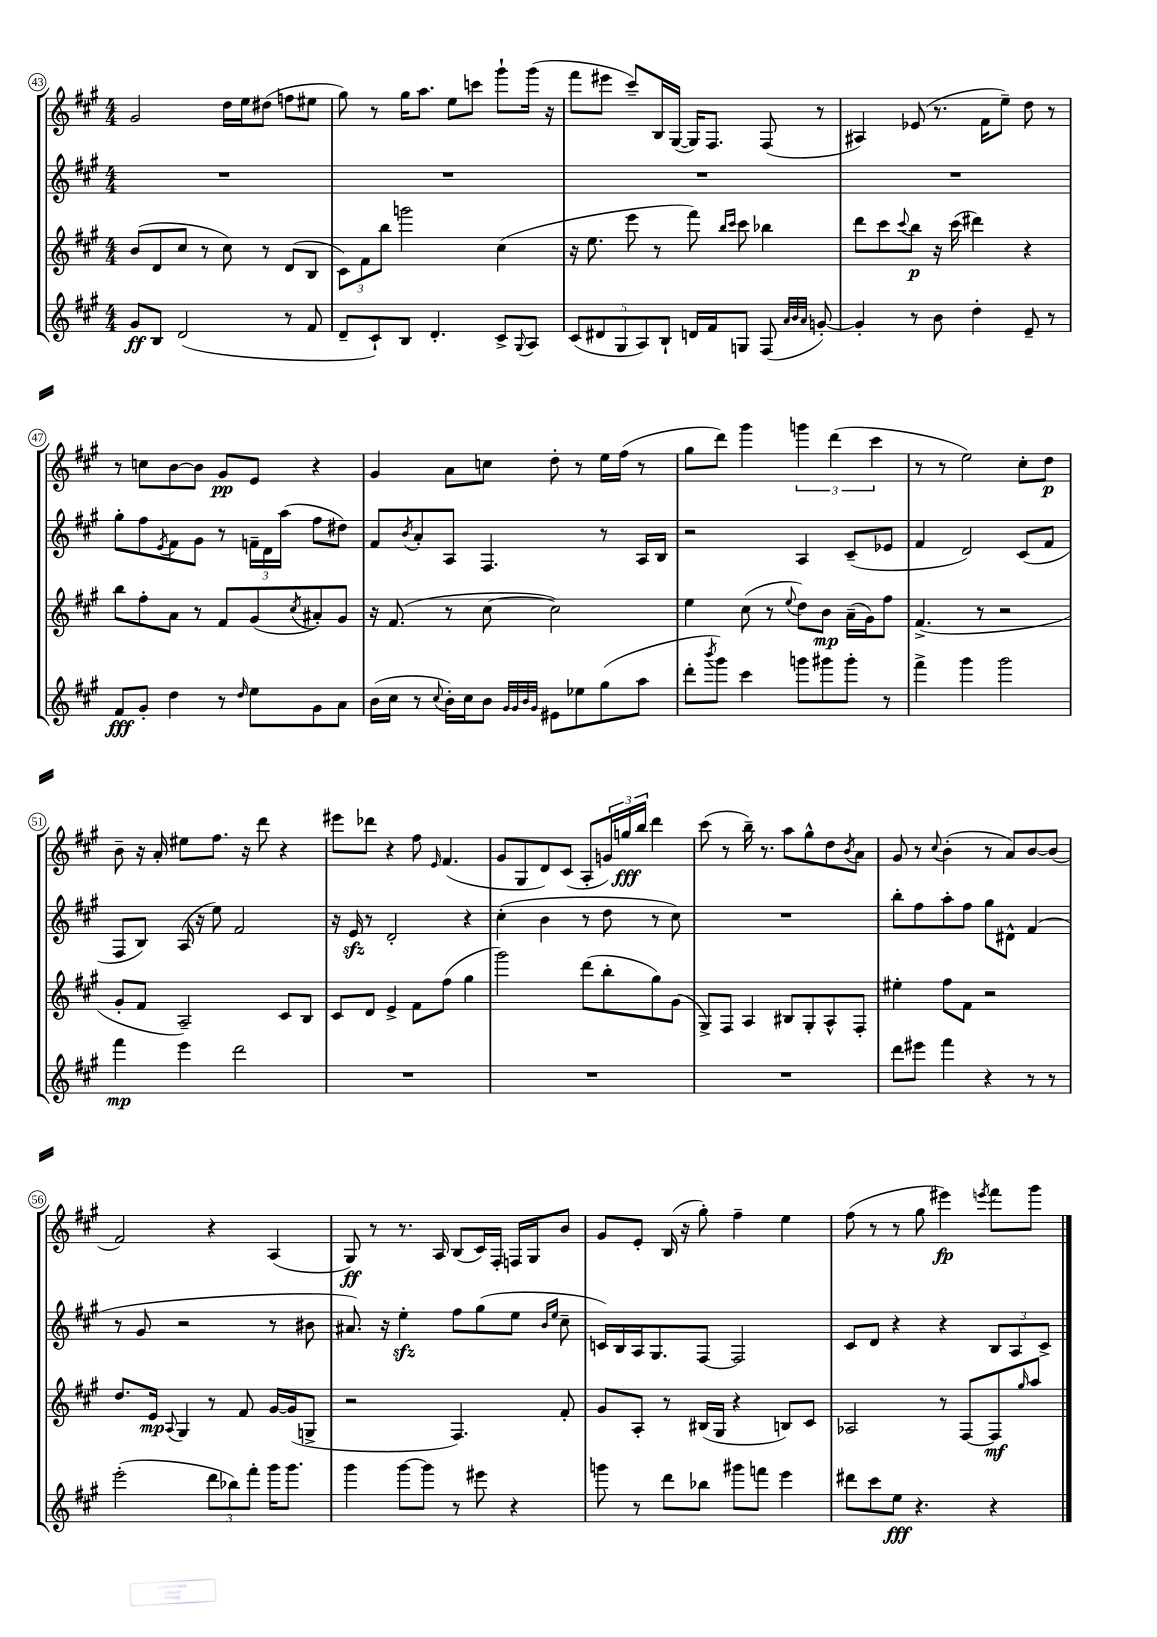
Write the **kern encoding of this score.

**kern	**kern	**kern	**kern
*staff4	*staff3	*staff2	*staff1
*clefG2	*clefG2	*clefG2	*clefG2
*k[f#c#g#]	*k[f#c#g#]	*k[f#c#g#]	*k[f#c#g#]
*M4/4	*M4/4	*M4/4	*M4/4
8g#	(8b	1r	2g#
8B	8d	.	.
(2d	8cc#	.	.
.	8r	.	.
.	8cc#)	.	16dd
.	.	.	16ee
.	8r	.	(8dd#
8r	(8d	.	8ff
8f#	8B	.	8ee#
=	=	=	=
8d~	12c#)	1r	8gg#)
.	12f#	.	.
8c#`)	.	.	8r
.	12bb	.	.
8B	2ggg	.	16gg#
.	.	.	8.aa
4.d'	.	.	.
.	.	.	8ee
.	.	.	8ccc
8c#^	(4cc#	.	8ggg#`
8qqG#	.	.	.
8A	.	.	(16ggg#
.	.	.	16r
=	=	=	=
(10c#	16r	1r	8fff#
.	8.ee	.	.
10d#	.	.	.
.	.	.	8eee#
10G#	.	.	.
.	8eee	.	8ccc#~)
10A)	.	.	.
.	8r	.	16B
10B`	.	.	.
.	.	.	([16G#
16d	8fff#)	.	16G#])
16f#	.	.	8.F#
.	16qqbb	.	.
.	16qqccc#	.	.
8G	8ccc#	.	.
(8F#	4bb-	.	(8F#
32qqa	.	.	.
32qqb	.	.	.
32qqa	.	.	.
[8g')	.	.	8r
=	=	=	=
4g']	8ddd	1r	4A#)
.	8ccc#	.	.
.	8qqccc#	.	.
8r	8bb	.	(8e-
8b	16r	.	8.r
.	(16ccc#	.	.
4dd'	4ddd#)	.	.
.	.	.	16f#
.	.	.	8ee~)
8e~	4r	.	8dd
8r	.	.	8r
=	=	=	=
8f#	8bb	8gg#'	8r
8g#'	8ff#'	8ff#	8cc
.	.	8qe	.
4dd	8a	8f#	[8b
.	8r	8g#	8b]
8r	8f#	8r	8g#
16qqdd	.	.	.
8ee	(8g#	24f~	8e
.	.	24d	.
.	.	(24aa	.
.	8qcc#	.	.
8g#	8a#')	8ff#	4r
8a	8g#	8dd#)	.
=	=	=	=
(16b	16r	8f#	4g#
16cc#	(8.f#	.	.
.	.	8qb	.
8r	.	8a'	.
8qqcc#	.	.	.
16b')	8r	8A	8a
16cc#	.	.	.
8b	[8cc#	4.F#	8cc
32qqg#	.	.	.
32qqg#	.	.	.
32qqb	.	.	.
32qqg#	.	.	.
8e#	2cc#])	.	8dd'
8ee-	.	.	8r
(8gg#	.	8r	16ee
.	.	.	(16ff#
8aa	.	16A	8r
.	.	16B	.
=	=	=	=
8ddd'	4ee	2r	8gg#
8qbbb	.	.	.
8ggg#)	.	.	8ddd)
4ccc#	(8cc#	.	4ggg#
.	8r	.	.
.	8qqee	.	.
8ggg	8dd)	4A	6ggg
8ggg#	8b	.	.
.	.	.	(6ddd
8ggg#'	(16a~	(8c#~	.
.	16g#)	.	.
.	.	.	6ccc#
8r	8ff#	8e-	.
=	=	=	=
4fff#^	(4.f#^	4f#	8r
.	.	.	8r
4ggg#	.	2d)	2ee)
.	8r	.	.
2ggg#	2r	.	.
.	.	(8c#	8cc#'
.	.	8f#	8dd
=	=	=	=
4fff#	8g#'	8F#	8b~
.	8f#	8B)	16r
.	.	.	16a'
4eee	2A~)	(16A	8ee#
.	.	16r	.
.	.	8ee)	8.ff#
2ddd	.	2f#	.
.	.	.	16r
.	.	.	8ddd
.	8c#	.	4r
.	8B	.	.
=	=	=	=
1r	8c#	16r	8eee#
.	.	16e	.
.	8d	8r	8ddd-
.	4e^	2d'	4r
.	8f#	.	8ff#
.	.	.	16qqe
.	(8ff#	.	(4.f#
.	4gg#	4r	.
=	=	=	=
1r	2ggg#)	(4cc#'	8g#
.	.	.	8G#
.	.	4b	8d)
.	.	.	(8c#
.	(8ddd	8r	8A'
.	8bb'	8dd	24g)
.	.	.	24gg
.	.	.	24bb
.	8gg#)	8r	4ddd
.	(8g#	8cc#)	.
=	=	=	=
1r	8G#^)	1r	(8ccc#
.	8F#	.	8r
.	4A	.	16bb~)
.	.	.	8.r
.	8B#	.	8aa
.	8G#'	.	8gg#^^
.	8A^^	.	8dd
.	.	.	8qb
.	8F#'	.	8a
=	=	=	=
8ddd	4ee#'	8bb'	8g#
8eee#	.	8ff#	8r
.	.	.	8qqcc#
4fff#	8ff#	8aa'	(4b'
.	8f#	8ff#	.
4r	2r	8gg#	8r
.	.	8d#^^	8a)
8r	.	(4f#	[8b
8r	.	.	(8b]
=	=	=	=
(2eee'	8.dd	8r	2f#)
.	.	8g#	.
.	16e	.	.
.	8qqA	.	.
.	4G#	2r	.
12ddd	8r	.	4r
12bb-)	.	.	.
.	8f#	.	.
12fff#'	.	.	.
16ggg#	[16g#	8r	(4A
8.ggg#	(16g#]	.	.
.	8G^	8b#	.
=	=	=	=
4ggg#	2r	8.a#)	8G#)
.	.	.	8r
.	.	16r	.
[8ggg#	.	4ee'	8.r
8ggg#]	.	.	.
.	.	.	16A
8r	4.F#)	8ff#	(8B
8eee#	.	(8gg#	16c#)
.	.	.	16F#'
4r	.	8ee	16F
.	.	.	16G#
.	.	16qqb	.
.	.	16qqee	.
.	8f#'	8cc#~	8b
=	=	=	=
8ggg	8g#	16c)	8g#
.	.	16B	.
8r	8A'	16A	8e'
.	.	8.G#	.
8ddd	8r	.	(16B
.	.	.	16r
8bb-	(16B#	[8F#	8gg#')
.	16G#	.	.
8ggg#	4r	2F#]	4ff#~
8fff	.	.	.
4eee	8B)	.	4ee
.	8c#	.	.
=	=	=	=
8ddd#	2A-	8c#	(8ff#
8ccc#	.	8d	8r
8ee	.	4r	8r
4.r	.	.	8gg#
.	8r	4r	4eee#)
.	[8F#	.	.
.	.	.	8qeee
4r	8F#]	12B	8fff#
.	.	12A	.
.	16qqgg#	.	.
.	8aa	.	8ggg#
.	.	12c#^	.
==	==	==	==
*-	*-	*-	*-
